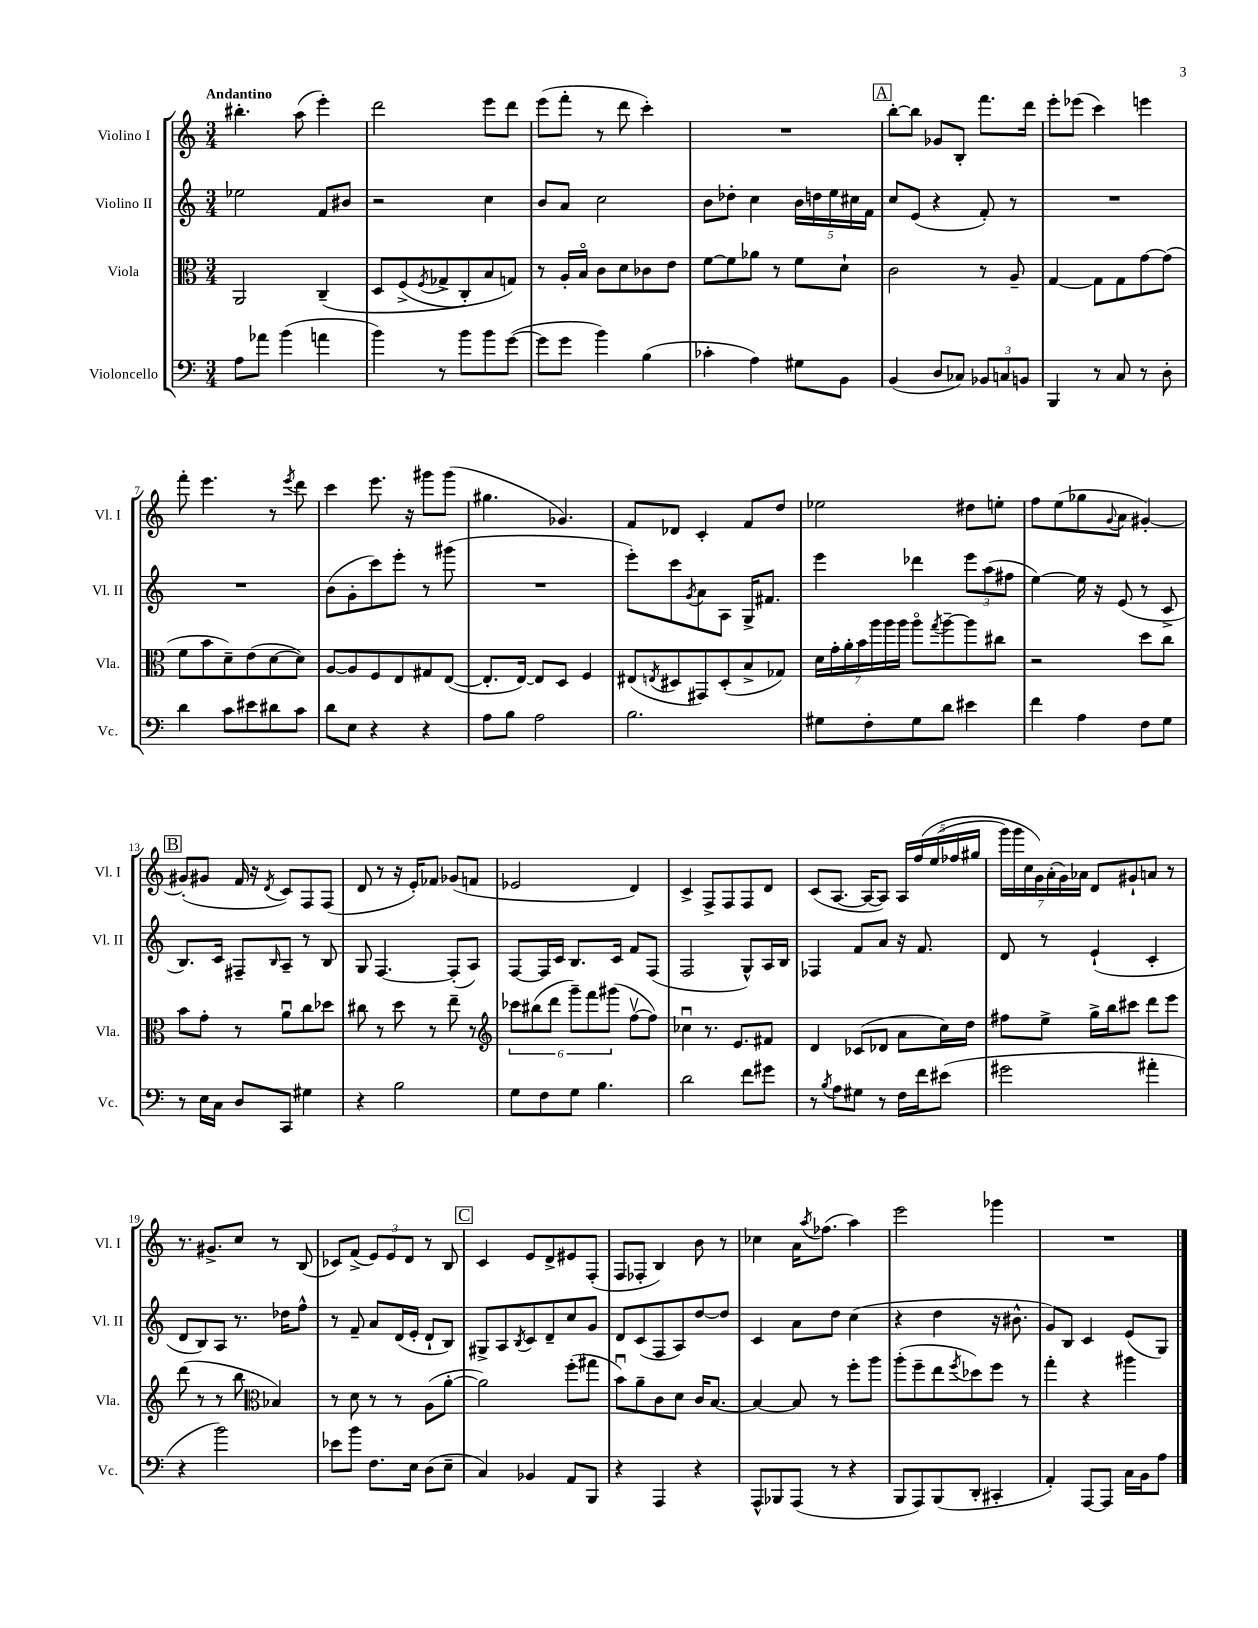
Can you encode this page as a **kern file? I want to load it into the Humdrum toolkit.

**kern	**kern	**kern	**kern
*part4	*part3	*part2	*part1
*staff4	*staff3	*staff2	*staff1
*I"Violoncello	*I"Viola	*I"Violino II	*I"Violino I
*I'Vc.	*I'Vla.	*I'Vl. II	*I'Vl. I
*clefF4	*clefC3	*clefG2	*clefG2
*k[]	*k[]	*k[]	*k[]
*M3/4	*M3/4	*M3/4	*M3/4
=1	=1	=1	=1
!	!	!	!LO:TX:a:B:t=Andantino
8A\L	2AA/	2ee-X\	4.bb#X'\
8a-X\J	.	.	.
(4b\	.	.	.
.	.	.	(8aa\
4an\	(4C~/	8f/L	4eee'\)
.	.	8b#X/J	.
=2	=2	=2	=2
4b\)	8D/L	2r	2ddd\
.	(8F^/	.	.
.	8qF/	.	.
8r	8G-X^/	.	.
8b\L	8C'/)	.	.
8b\	8B/	4cc\	8eee\L
([8g\J	8Gn/J)	.	8ddd\J
=3	=3	=3	=3
8g\L]	8r	8b/L	(8eee\L
8g\J	16A'/LL	8a/J	8fff'\J
.	16B/JJ	.	.
4b\)	8c\L	2cc\	8r
.	8d\	.	8ddd\
(4B\	8c-X\	.	4ccc'\)
.	8e\J	.	.
=4	=4	=4	=4
4c-X'\	[8f\L	8b\L	2.r
.	8f\]	8dd-X'\J	.
4A\)	8a-X\J	4cc\	.
.	8r	.	.
8G#X\L	8f\L	20b\LL	.
.	.	20ddn\	.
.	.	20ee\	.
8BB\J	8d`\J	.	.
.	.	20cc#X\	.
.	.	20f\JJ	.
!!LO:REH:place=s1:t=A
=5	=5	=5	=5
(4BB/	2c\	8cc/L	[8bb'\L
.	.	(8e/J	8bb\J]
8D/L	.	4r	8g-X/L
8C-X/J)	.	.	8B'/J
12BB-X/L	8r	8f'/)	8.fff\L
12Cn/	.	.	.
.	8A~/	8r	.
12BBn/J	.	.	.
.	.	.	16ddd\Jk
=6	=6	=6	=6
4BBB/	[4G/	2.r	8eee'\L
.	.	.	(8eee-X\J
8r	8G\L]	.	4ccc\)
8C/	8G\	.	.
8r	[8g\	.	4eeen\
8D'\	(8g\J]	.	.
!!LO:LB:g=z
=7	=7	=7	=7
4d\	8f\L	2.r	8fff'\
.	8b\	.	4.eee\
8c\L	8d~\)	.	.
8e#X\	(8e\	.	.
8d#X\	[8d\	.	8r
.	.	.	8qeee/
8c\J	8d\J])	.	8ddd\
=8	=8	=8	=8
8d\L	[8A/L	(8b\L	4ccc\
8E\J	8A/]	8g'\	.
4r	8F/	8ccc\)	8.eee\
.	8E/	8eee'\J	.
.	.	.	16r
4r	8G#X/	8r	8ggg#X\L
.	([8E/J	(8ggg#X\	(8ggg#\J
=9	=9	=9	=9
8A\L	8.E'/L]	2.r	4.gg#X\
8B\J	.	.	.
.	[16E/Jk)	.	.
2A\	8E/L]	.	.
.	8D/J	.	4.g-X/)
.	4F/	.	.
=10	=10	=10	=10
2.B\	(8E#X/L	8eee'\L)	8f/L
.	8qEn/	.	.
.	8D#X/	8ccc\	8d-X/J
.	.	8qg/	.
.	8GG#X/)	8a\	4c'/
.	(8D#'/	8A\J	.
.	8B^/	16G^/KL	8f/L
.	.	8.f#X/J	.
.	8G-X/J)	.	8dd/J
=11	=11	=11	=11
8G#X\L	28d\LL	4eee\	2ee-X\
.	28g'\	.	.
.	28a'\	.	.
.	28b\	.	.
8F'\	.	.	.
.	28aa\	.	.
.	28aa\	.	.
.	28aa\JJ	.	.
8G#\	8aa\L	4ddd-X\	.
.	8qgg/	.	.
8d\J	[8aa~\	.	.
4e#X\	8aa\]	12eee\L	8dd#X\L
.	.	(12aa\	.
.	8cc#X\J	.	8een'\J
.	.	12ff#X\J	.
=12	=12	=12	=12
4f\	2r	[4ee\)	8ff\L
.	.	.	(8ee\
4A\	.	16ee\]	8gg-X\
.	.	16r	.
.	.	.	8qqg/
.	.	(8e/	8a\J
8F\L	8dd\L	8r	[4g#X'/)
8G\J	8cc\J	8c^/	.
!!LO:LB:g=z
!!LO:REH:place=s1:t=B
=13	=13	=13	=13
8r	8b\L	8.B/L)	(8g#X'/L]
16E\LL	8g'\J	.	8g#X/J
16C\JJ	.	16c/Jk	.
8D/L	8r	8F#X~/L	16f/
.	.	.	16r
.	.	16qqB/	8qd/
8CC/J	8au\L	8A~/J	8c/L)
4G#X\	8cc\	8r	8F/
.	8dd-X\J	8B/	(8F/J
=14	=14	=14	=14
4r	8cc#X\	8G/	8d/
.	8r	[4.F/	8r
2B\	8dd\	.	16r
.	.	.	16e'/KL)
.	8r	.	8f-X/J
.	8ee~\	(8F'/L]	(8g-X/L
.	8r	8A/J)	8fn/J
=15	=15	=15	=15
*	*clefG2	*	*
8G\L	12ccc-X\L	[8F/L	2e-X/
.	(12bb#X\	.	.
8F\	.	16F/L]	.
.	12ddd\J	.	.
.	.	16c/JJ	.
8G\J	12ggg~\L)	8.B/L	.
.	12fff\	.	.
4.B\	.	.	.
.	(12ggg#X\J	.	.
.	.	16c/Jk	.
.	[8ffv\L	8f/L	4d/)
.	8ff\J])	(8F/J	.
=16	=16	=16	=16
2d\	4cc-Xu\	2F/	4c^/
.	8.r	.	8F^/L
.	.	.	8F/
.	8.e/L	.	.
8f\L	.	8G^^/L)	8F/
8g#X\J	8f#X/J	16A/L	8d/J
.	.	16B/JJ	.
=17	=17	=17	=17
8r	4d/	4F-X/	(8c/L
8qB/	.	.	.
8A\L	.	.	[8.A/J
8G#X\J	(8c-X/L	8f/L	.
.	.	.	16A/KL_
8r	8d-X/J	8a/J	8A/J])
16F\LL	8a\L	16r	20A/LL
.	.	.	(20ff/
16f\J	.	8.f/	.
.	.	.	(20ee/
(8e#X\J	16cc\L)	.	.
.	.	.	20ff-X/
.	16dd\JJ	.	.
.	.	.	20gg#X/JJ
=18	=18	=18	=18
2g#X\	8ff#X\L	8d/	28ggg\LL)
.	.	.	28ggg\
.	.	.	28cc\
.	.	.	28g\)
.	8ee^\J	8r	.
.	.	.	(28a'\
.	.	.	28g\)
.	.	.	28a-X\JJ
.	16gg^\LL	(4e`/	8d/L
.	16bb\J	.	.
.	8ccc#X\J	.	8g#X`/
4a#X'\	8ddd\L	4c'/	8an/J
.	8eee\J	.	8r
!!LO:LB:g=z
=19	=19	=19	=19
4r	(8ddd\	8d/L	8.r
.	8r	8B/)	.
.	.	.	8.g#X^/L
2b\)	8r	8A/J	.
.	8bb\	8.r	8cc/J
*	*clefC3	*	*
.	4B-X/)	.	8r
.	.	16dd-X\KL	.
.	.	8ff^^\J	(8B/
=20	=20	=20	=20
8e-X\L	8r	8r	8c-X/L)
8b\J	8d\	8f~/	(8f^/J
8.F\L	8r	8a/L	12e/L)
.	.	.	12e/
.	8r	(16d/L	.
.	.	.	12d/J
16E\Jk	.	16e'/JJ	.
(8D\L	(8A\L	8d`/L	8r
8E~\J	[8a'\J	8B/J)	8B/
!!LO:REH:place=s1:t=C
=21	=21	=21	=21
4C/)	2a\])	8G#X^/L	4c/
.	.	8A/	.
.	.	8qB/	.
4BB-X/	.	8c/	8e/L
.	.	8d~/	8d^/
8AA/L	(8ff'\L	8cc/	8e#X/
8BBB/J	8gg#X\J	8g/J	(8F'/J
=22	=22	=22	=22
4r	8bu\L)	8d/L	8F/L
.	8a~\	(8c/	8F-X'/J
4AAA/	8c\	8F/	4B/)
.	8d\J	8A/)	.
4r	16c/KL	[8dd/	8b\
.	[8.B/J	.	.
.	.	8dd/J]	8r
=23	=23	=23	=23
8AAA^^/L	4B/_	4c/	4cc-X\
8BBB-X/	.	.	.
(8AAA/J	8B/]	8a\L	16a\KL
.	.	.	8qaa/
.	.	.	(8.ff-X\J
8r	8r	8dd\J	.
4r	8ff'\L	(4cc\	4aa\)
.	8aa\J	.	.
=24	=24	=24	=24
8BBB/L	(8aa'\L	4r	2eee\
8AAA/)	8ff~\	.	.
(8BBB/	8ee\	4dd\	.
.	8qff/	.	.
8DD'/J	8dd-X\)	.	.
4CC#X'/	8ff\J	16r	4ggg-X\
.	.	8.b#X^^\	.
.	8r	.	.
=25	=25	=25	=25
4AA'/)	4gg'\	8g/L)	2.r
.	.	8B/J	.
[8AAA/L	4r	4c/	.
8AAA/J]	.	.	.
16C\LL	4aa#X\	(8e/L	.
16BB\J	.	.	.
8A\J	.	8G/J)	.
==	==	==	==
*-	*-	*-	*-
